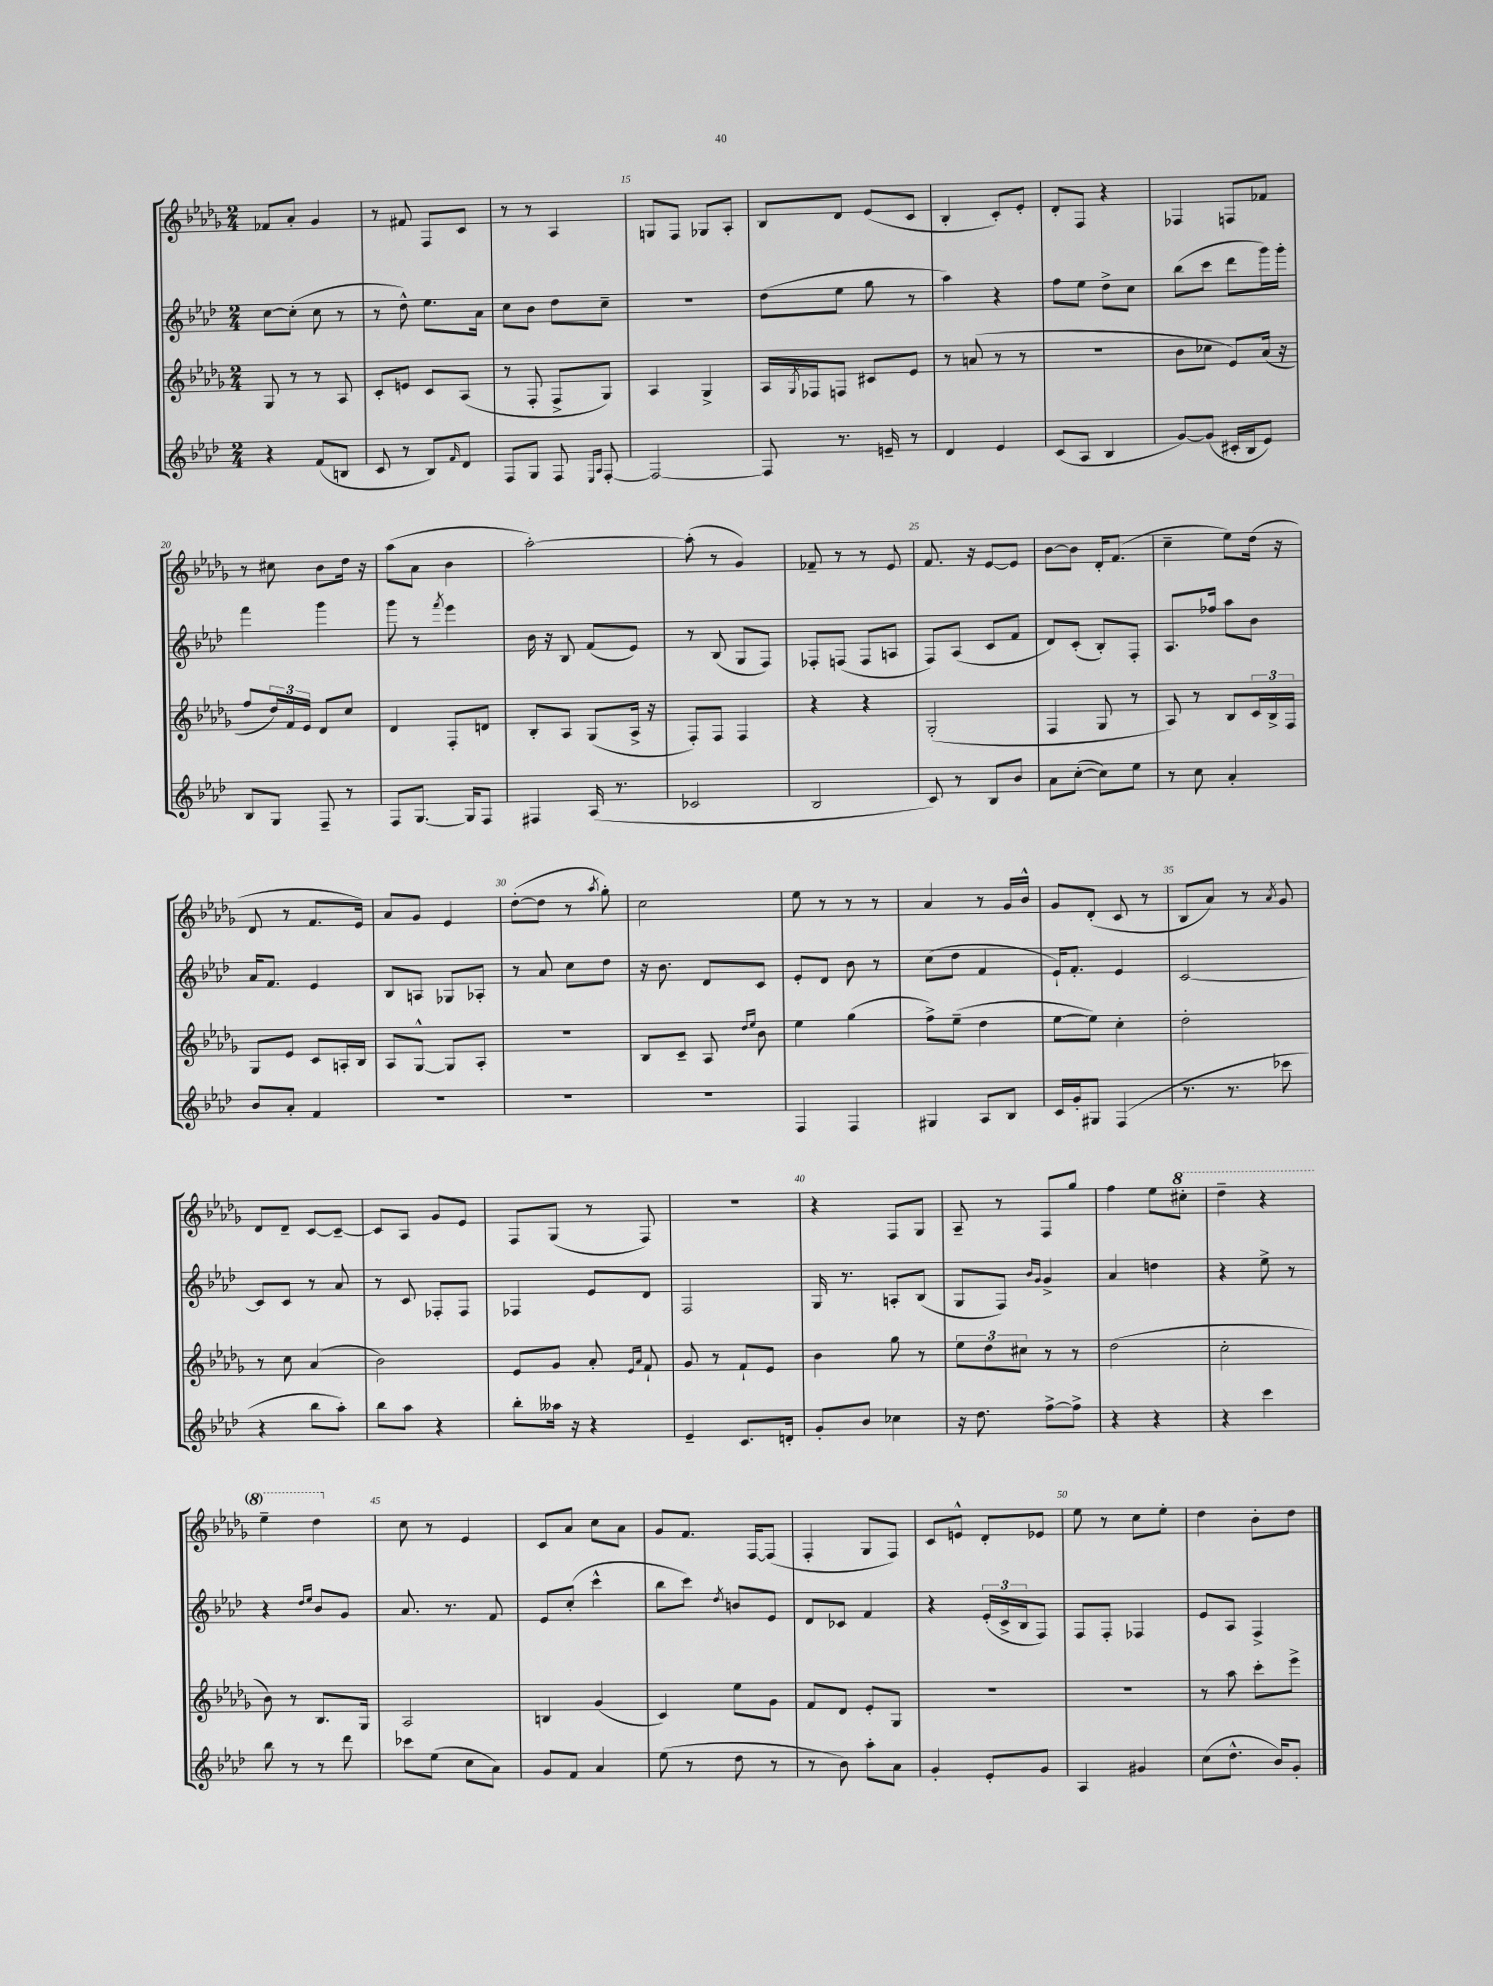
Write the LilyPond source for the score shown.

<<
\new StaffGroup <<
\new Staff = "s0" {
    \clef treble \key des \major \numericTimeSignature \time 2/4
    fes'8 aes'8-. ges'4 |
    r8 fis'8 f8 c'8 |
    r8 r8 aes4 |
    g8 f8 ges8 aes8-. |
    bes8 des'8 ees'8( c'8 |
    bes4-. c'8-.) ees'8-. |
    des'8-. f8 r4 |
    fes4 f8 fes'8 |
    r8 cis''8 bes'8 des''16 r16 |
    aes''8( aes'8 bes'4 |
    aes''2~-.) |
    aes''8-.( r8 ges'4) |
    fes'8-- r8 r8 ees'8 |
    f'8. r16 ees'8~ ees'8 |
    bes'8~ bes'8 des'16-. f'8.( |
    c''4-- ees''8) des''16( r16 |
    des'8 r8 f'8. ees'16) |
    aes'8 ges'8 ees'4 |
    des''8~-.( des''8 r8 \acciaccatura { aes''8 } ges''8-.) |
    c''2 |
    ees''8 r8 r8 r8 |
    aes'4 r8 ges'16 bes'16-^ |
    ges'8 des'8-.( c'8 r8 |
    bes8 aes'8) r8 \acciaccatura { aes'8 } ges'8 |
    des'8 des'8-- c'8~ c'8~-- |
    c'8 aes8 ges'8 ees'8 |
    f8 ges8( r8 f8) |
    r2 |
    r4 f8 ges8 |
    aes8-- r8 f8 ges''8 |
    f''4 ees''8 \ottava #1 cis'''8-. |
    des'''4-- r4 |
    ees'''4-- des'''4 \ottava #0 |
    c''8 r8 ees'4 |
    c'8 aes'8 c''8 aes'8 |
    ges'8 f'8. f16~ f8( |
    f4-. ges8 f8) |
    c'8 e'8-^ des'8-. ees'8 |
    ees''8 r8 c''8 ees''8-. |
    des''4 bes'8-. des''8 \bar "|." |
}
\new Staff = "s1" {
    \clef treble \key aes \major \numericTimeSignature \time 2/4
    c''8~ c''8-.( c''8 r8 |
    r8 des''8-^) ees''8. aes'16 |
    c''8 bes'8 des''8 c''8-- |
    R2 |
    des''8( ees''8 g''8 r8 |
    aes''4) r4 |
    f''8 ees''8 des''8-> c''8 |
    bes''8( c'''8 des'''8 g'''16) g'''16-. |
    f'''4 g'''4 |
    g'''8 r8 \acciaccatura { f'''8 } ees'''4 |
    bes'16 r16 bes8 f'8( ees'8) |
    r8 bes8( g8 f8) |
    fes8-. f8( f8 a8 |
    f8) aes8( c'8 f'8 |
    des'8) c'8-.( bes8-.) f8-. |
    aes8. fes''16 aes''8 bes'8 |
    aes'16 f'8. ees'4 |
    bes8 a8 ges8 aes8-. |
    r8 aes'8 c''8 des''8 |
    r16 bes'8. des'8 c'8 |
    ees'8-. des'8 bes'8 r8 |
    c''8( des''8 f'4 |
    ees'16-!) f'8.-. ees'4 |
    c'2~ |
    c'8 c'8 r8 aes'8 |
    r8 c'8 fes8-. fes8 |
    fes4 ees'8 des'8 |
    f2 |
    g16 r8. a8-. bes8( |
    g8 f8) \grace { bes'16 g'16 } g'4-> |
    aes'4 d''4 |
    r4 ees''8-> r8 |
    r4 \grace { des''16 ees''16 } bes'8 g'8 |
    aes'8. r8. f'8 |
    ees'8 c''8-.( c'''4-^ |
    bes''8 c'''8) \acciaccatura { des''8 } b'8 ees'8 |
    des'8 ces'8 f'4 |
    r4 \tuplet 3/2 { ees'16-.( c'16-> bes16 } f8) |
    f8 f8-. fes4 |
    ees'8 aes8 f4-> \bar "|." |
}
\new Staff = "s2" {
    \clef treble \key des \major \numericTimeSignature \time 2/4
    ges8 r8 r8 aes8 |
    c'8-. e'8 c'8 aes8( |
    r8 f8-. f8-> ges8) |
    aes4 ges4-> |
    aes16 \acciaccatura { ges8 } fes16 f8 cis'8 ees'8 |
    r8 a'8( r8 r8 |
    r2 |
    bes'8 ces''8 ees'8) aes'16( r16 |
    f''8 \tuplet 3/2 { des''16) f'16 ees'16 } des'8 c''8 |
    des'4 f8-. d'8 |
    bes8-. aes8 ges8( aes16-> r16 |
    f8-.) f8 f4 |
    r4 r4 |
    ges2-.( |
    f4 ges8 r8 |
    aes8) r8 bes8 \tuplet 3/2 { c'16 bes16-> f16 } |
    ges8 ees'8 c'8 a16-. bes16 |
    aes8 ges8~-^ ges8 aes8-. |
    R2 |
    bes8 c'8-- aes8 \grace { des''16 ees''16 } bes'8 |
    ees''4 ges''4( |
    f''8->) ees''8--( des''4 |
    ees''8~ ees''8) c''4-. |
    des''2-. |
    r8 c''8 aes'4( |
    bes'2) |
    ees'8 ges'8 aes'8-. \grace { ees'16 aes'16 } f'8-! |
    ges'8 r8 f'8-! ees'8 |
    bes'4 ges''8 r8 |
    \tuplet 3/2 { ees''8 des''8 cis''8 } r8 r8 |
    des''2( |
    c''2-. |
    bes'8) r8 bes8. ges16 |
    aes2 |
    b4 ges'4( |
    c'4) ees''8 ges'8 |
    f'8 des'8 ees'8-. ges8 |
    R2 |
    R2 |
    r8 aes''8 c'''8-. ees'''8-> \bar "|." |
}
\new Staff = "s3" {
    \clef treble \key aes \major \numericTimeSignature \time 2/4
    r4 f'8( b8 |
    c'8 r8 bes8) \grace { f'16 } des'8 |
    f8 g8 f8 \grace { ees16 aes16 } f8~-. |
    f2~ |
    f8 r8. e'16-- r8 |
    des'4 ees'4 |
    c'8( aes8 bes4 |
    g'8~) g'8( cis'16-. bes16 ees'8) |
    bes8 g8 f8-- r8 |
    f8 g8.~ g16 f8 |
    fis4 aes16( r8. |
    ces'2 |
    bes2 |
    c'8) r8 bes8 bes'8 |
    aes'8 c''8~-.( c''8) ees''8 |
    r8 c''8 aes'4-. |
    bes'8 aes'8-. f'4 |
    R2 |
    R2 |
    R2 |
    f4 f4 |
    gis4 aes8 bes8 |
    c'16 g'16-. gis8 f4( |
    r8. r8. ces'''8 |
    r4 bes''8 aes''8-.) |
    bes''8 aes''8 r4 |
    bes''8-. aeses''16 r16 r4 |
    ees'4-- c'8. d'16-. |
    g'8-. bes'8 ces''4 |
    r16 des''8. f''8~-> f''8-> |
    r4 r4 |
    r4 c'''4 |
    bes''8 r8 r8 des'''8 |
    ces'''8 ees''8( c''8 aes'8) |
    g'8 f'8 aes'4 |
    ees''8( r8 des''8 r8 |
    r8 bes'8) aes''8-. aes'8 |
    g'4-. ees'8-. g'8 |
    aes4 gis'4 |
    c''8( des''8.-^ bes'16) g'8-. \bar "|." |
}
>>
>>
\layout { \context { \Score currentBarNumber = #12 \override BarNumber.break-visibility = ##(#f #t #t) barNumberVisibility = #(every-nth-bar-number-visible 5) } }
